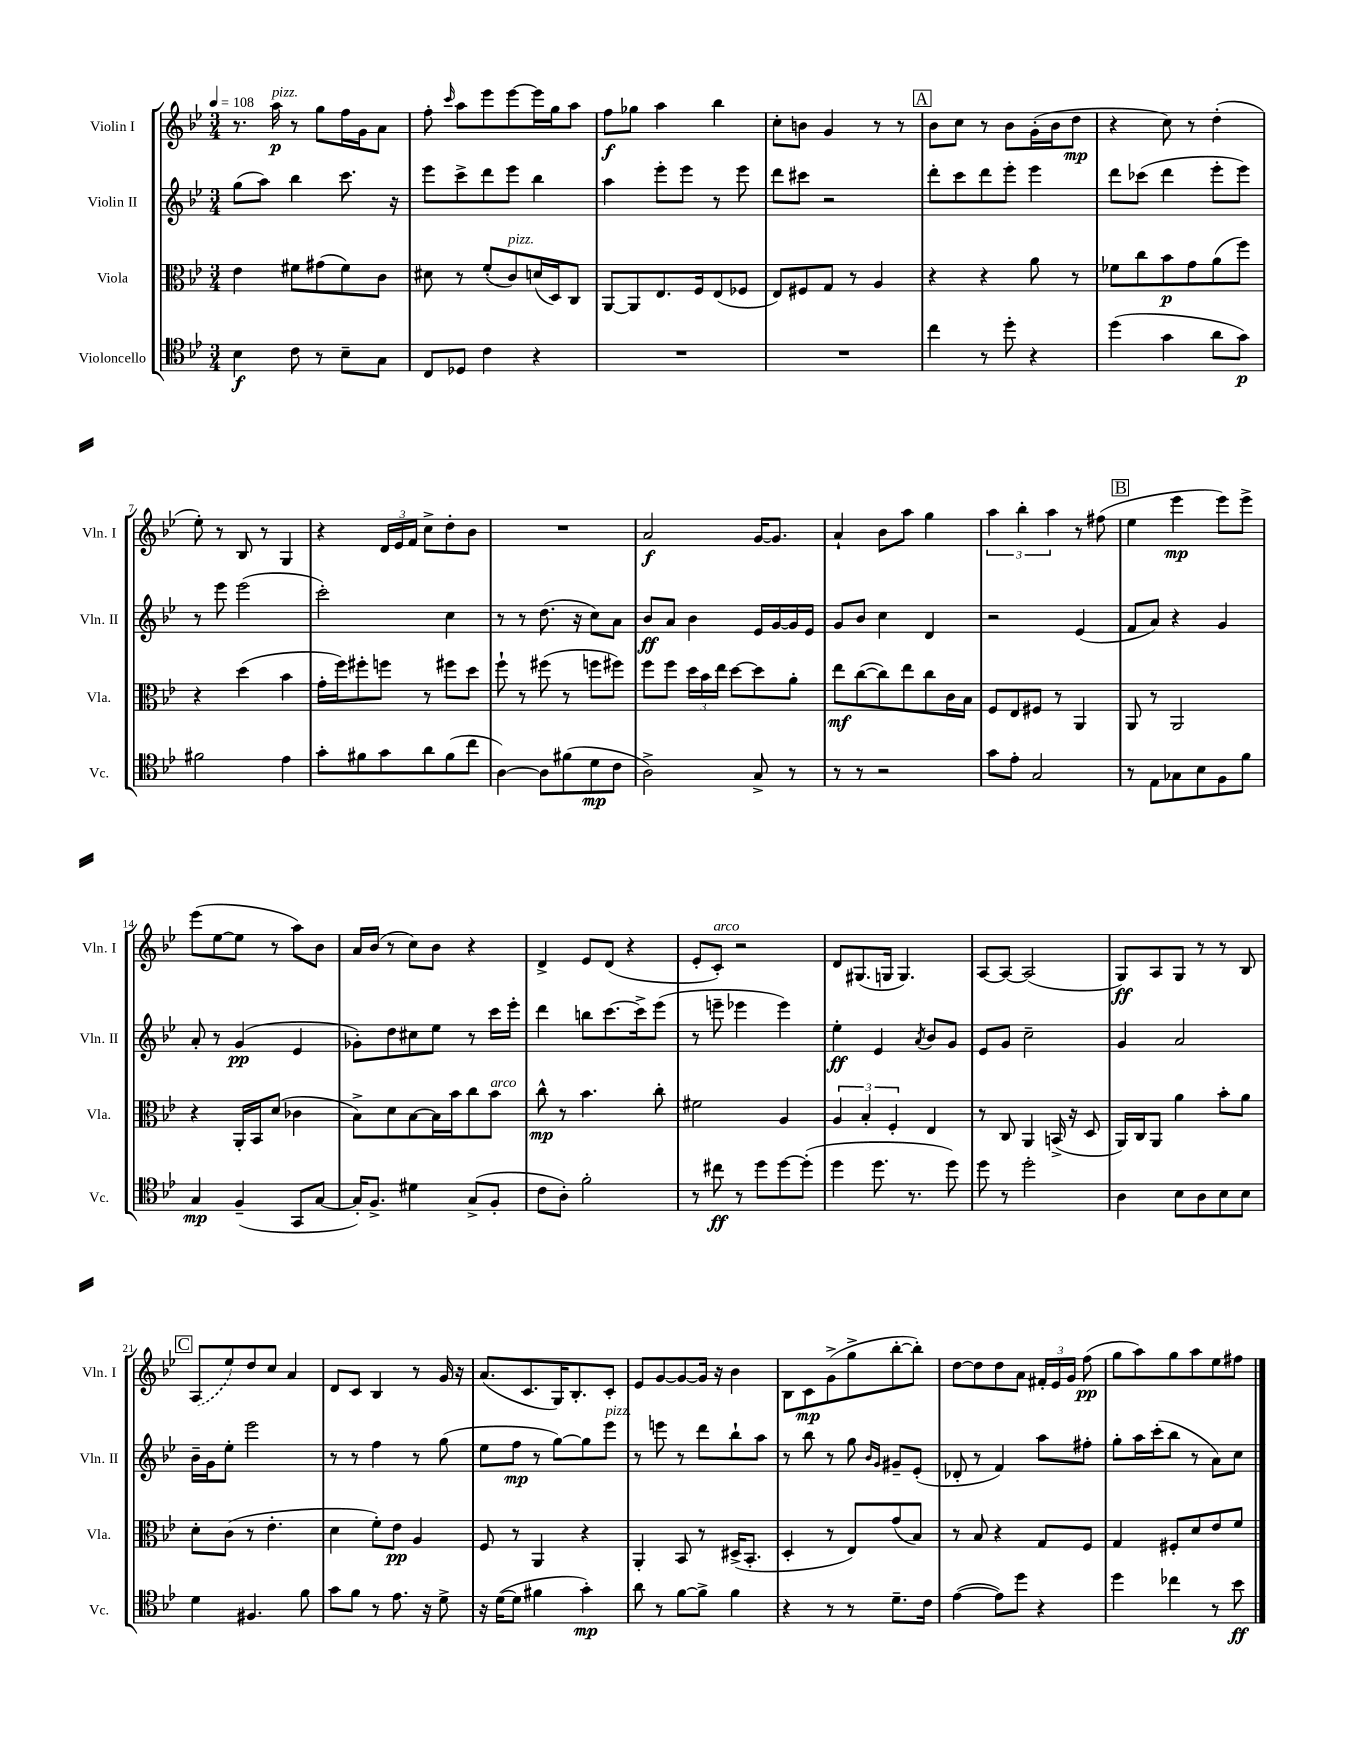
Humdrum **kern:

**kern	**kern	**kern	**kern
*staff4	*staff3	*staff2	*staff1
*clefC4	*clefC3	*clefG2	*clefG2
*k[b-e-]	*k[b-e-]	*k[b-e-]	*k[b-e-]
*M3/4	*M3/4	*M3/4	*M3/4
*MM108	*MM108	*MM108	*MM108
4B-\	4e-\	(8gg\L	8.r
.	.	8aa\J)	.
.	.	.	16aa\
8c\	8f#\L	4bb-\	8r
8r	(8g#\	.	8gg\L
8B-~\L	8f#\)	8.ccc\	16ff\L
.	.	.	16g\J
8G\J	8c\J	.	8a\J
.	.	16r	.
=	=	=	=
8C/L	8d#\	8eee-\L	8ff'\
.	.	.	16qqccc/
8D-/J	8r	8ccc^\	8aa\L
4c\	(8f'/L	8ddd\	8eee-\
.	8c/)	8eee-\J	[8eee-\
4r	(16d/L	4bb-\	16eee-\]L
.	16D/J)	.	16gg\J
.	8C/J	.	8aa\J
=	=	=	=
2.r	[8AA/L	4aa\	8ff\L
.	8AA/]	.	8gg-\J
.	8.E-/	8eee-'\L	4aa\
.	.	8eee-\J	.
.	16F/k	.	.
.	(8E-/	8r	4bb-\
.	8F-/J	8eee-\	.
=	=	=	=
2.r	8E-/L)	8ddd\L	8cc'\L
.	8F#/	8ccc#\J	8b\J
.	8G/J	2r	4g/
.	8r	.	.
.	4A/	.	8r
.	.	.	8r
=	=	=	=
4cc\	4r	8ddd'\L	8b-\L
.	.	8ccc\	8cc\J
8r	4r	8ddd\	8r
8dd'\	.	8eee-'\J	8b-\L
4r	8a\	4eee-\	(16g'\L
.	.	.	16b-\J
.	8r	.	8dd\J
=	=	=	=
(4dd\	8f-\L	8ddd\L	4r
.	8cc\	(8ccc-\J	.
4g\	8b-\	4ddd\	8cc\)
.	8g\	.	8r
8a\L	(8a\	8eee-'\L	(4dd'\
8g\J)	8ff\J)	8eee-\J)	.
=	=	=	=
2f#\	4r	8r	8ee-'\)
.	.	8eee-\	8r
.	(4dd\	(2eee-\	8B-/
.	.	.	8r
4e-\	4b-\	.	4G/
=	=	=	=
8g'\L	16g'\LL	2ccc'\)	4r
.	16ff\J)	.	.
8f#\	8ff#'\	.	.
8g\	8ff\J	.	24d/LL
.	.	.	24e-/
.	.	.	24f/JJ
8a\	8r	.	8cc^\L
(8f#\	8ff#\L	4cc\	8dd'\
8cc\J	8dd\J	.	8b-\J
=	=	=	=
[4A\)	8ff`\	8r	2.r
.	8r	8r	.
8A\]L	(8ff#\	(8.dd\	.
(8f#\	8r	.	.
.	.	16r	.
8d\	8ff\L	8cc\L)	.
8c\J	8ff#\J)	8a\J	.
=	=	=	=
2A^\)	8ff\L	8b-/L	2a/
.	8ff\J	8a/J	.
.	24dd\LL	4b-\	.
.	24b-\	.	.
.	24ee-\JJ	.	.
.	[8dd\L	.	.
8G^/	8dd\]	16e-/LL	[16g/LK
.	.	[16g/	8.g/]J
8r	8a'\J	16g/]	.
.	.	16e-/JJ	.
=	=	=	=
8r	8ee-\L	8g/L	4a`/
8r	([8cc\	8b-/J	.
2r	8cc\])	4cc\	8b-\L
.	8ee-\	.	8aa\J
.	8cc\	4d/	4gg\
.	16c\L	.	.
.	16B-\JJ	.	.
=	=	=	=
8g\L	8F/L	2r	6aa\
8e-'\J	8E-/	.	.
.	.	.	6bb-'\
2G/	8F#/J	.	.
.	.	.	6aa\
.	8r	.	.
.	4AA/	(4e-/	8r
.	.	.	(8ff#\
=	=	=	=
8r	8AA/	8f/L	4ee-\
8E-\L	8r	8a/J)	.
8G-\	2AA/	4r	4eee-\
8B-\	.	.	.
8F\	.	4g/	8eee-\L)
8f\J	.	.	8eee-^\J
=	=	=	=
4G/	4r	8a'/	(8eee-\L
.	.	8r	[8ee-\
(4F~/	16AA'/LL	(4g/	8ee-\]J
.	16BB-/J	.	.
.	(8d/J	.	8r
8GG/L	4c-\	4e-/	8aa\L)
[8G/J	.	.	8b-\J
=	=	=	=
16G'/]LK)	8B-^\L)	8g-'\L)	16a/LL
8.F^/J	.	.	(16b-/JJ
.	8d\	8dd\	8r
4d#\	[8B-\	8cc#\	8cc\L)
.	16B-\]L	8ee-\J	8b-\J
.	16b-\J	.	.
(8G^/L	8cc\	8r	4r
8F'/J	8b-\J	16ccc\LL	.
.	.	16eee-'\JJ	.
=	=	=	=
8c\L	8cc^^\	4ddd\	4d^/
8A'\J)	8r	.	.
2f'\	4.b-\	8bb\L	8e-/L
.	.	[8.ccc\	(8d/J
.	.	.	4r
.	.	16ccc^\]k	.
.	8cc'\	(8eee-\J	.
=	=	=	=
8r	2f#\	8r	8e-'/L
8cc#\	.	8eee~\	8c'/J)
8r	.	4eee-\	2r
8dd\L	.	.	.
[8dd\	4A/	4eee-\)	.
(8dd'\]J	.	.	.
=	=	=	=
4dd\	6A/	4ee-'\	8d/L
.	.	.	(8.G#/
.	6B-'/	.	.
8.dd\	.	4e-/	.
.	.	.	16G/Jk
.	6F'/	.	.
.	.	.	4.G/)
8.r	.	.	.
.	.	8qa/	.
.	4E-/	8b-/L	.
8dd\)	.	8g/J	.
=	=	=	=
8dd\	8r	8e-/L	[8A/L
8r	8C/	8g/J	8A/_J
2dd'\	4AA/	2cc~\	(2A/]
.	(16BB^/	.	.
.	16r	.	.
.	8D/	.	.
=	=	=	=
4A\	16AA/LL)	4g/	8G/L)
.	16C/J	.	.
.	8AA/J	.	8A/
8B-\L	4a\	2a/	8G/J
8A\	.	.	8r
8B-\	8b-'\L	.	8r
8B-\J	8a\J	.	8B-/
=	=	=	=
4d\	8d'\L	16b-~\LL	(8A/L
.	.	16g\J	.
.	(8c\J	8ee-'\J	8ee-/)
4.F#/	8r	2eee-\	8dd/
.	4.e-'\	.	8cc/J
.	.	.	4a/
8f\	.	.	.
=	=	=	=
8g\L	4d\	8r	8d/L
8f\J	.	8r	8c/J
8r	8f'\L)	4ff\	4B-/
8.e-\	8e-\J	.	.
.	4A/	8r	8r
16r	.	.	.
8d^\	.	(8gg\	16g/
.	.	.	16r
=	=	=	=
16r	8F/	8ee-\L	(8.a/L
([16d\LK	.	.	.
8d\]J	8r	8ff\J	.
.	.	.	8.c/
4f#\	4AA/	8r	.
.	.	[8gg\L)	16G/K)
.	.	.	8.B-'/
4g'\)	4r	8gg\]	.
.	.	8eee-\J	8c'/J
=	=	=	=
8a\	4AA'/	8r	8e-/L
8r	.	8eee\	[8g/
[8f\L	8BB-/	8r	8g/_
8f^\]J	8r	8ddd\L	16g/]Jk
.	.	.	16r
4f\	(16D#^/LK	8bb-`\	4b-\
.	8.BB-'/J	.	.
.	.	8aa\J	.
=	=	=	=
4r	4D'/	8r	8B-\L
.	.	8bb-\	8c\
8r	8r	8r	(8g^\
8r	8E-/L)	8gg\	8gg^\
.	.	16qqb-/LL	.
.	.	16qqg/JJ	.
8.d~\L	(8g/	8g#~/L	[8bb-'\
.	8B-/J)	(8e-'/J	8bb-'\]J)
16c\Jk	.	.	.
=	=	=	=
([4e-\	8r	8d-'/	[8dd\L
.	8B-/	8r	8dd\]
8e-\]L)	4r	4f/)	8dd\
8dd\J	.	.	8a\J
4r	8G/L	8aa\L	24f#'/LL
.	.	.	24e-/
.	.	.	24g/JJ
.	8F/J	8ff#'\J	(8ff\
=	=	=	=
4dd\	4G/	8gg'\L	8gg\L
.	.	16aa\L	8aa\)
.	.	(16ccc'\J	.
4cc-\	8F#'/L	8bb-\J	8gg\
.	8d/	8r	8aa\
8r	8e-/	8a\L)	8ee-\
8b-\	8f/J	8cc\J	8ff#\J
==	==	==	==
*-	*-	*-	*-
